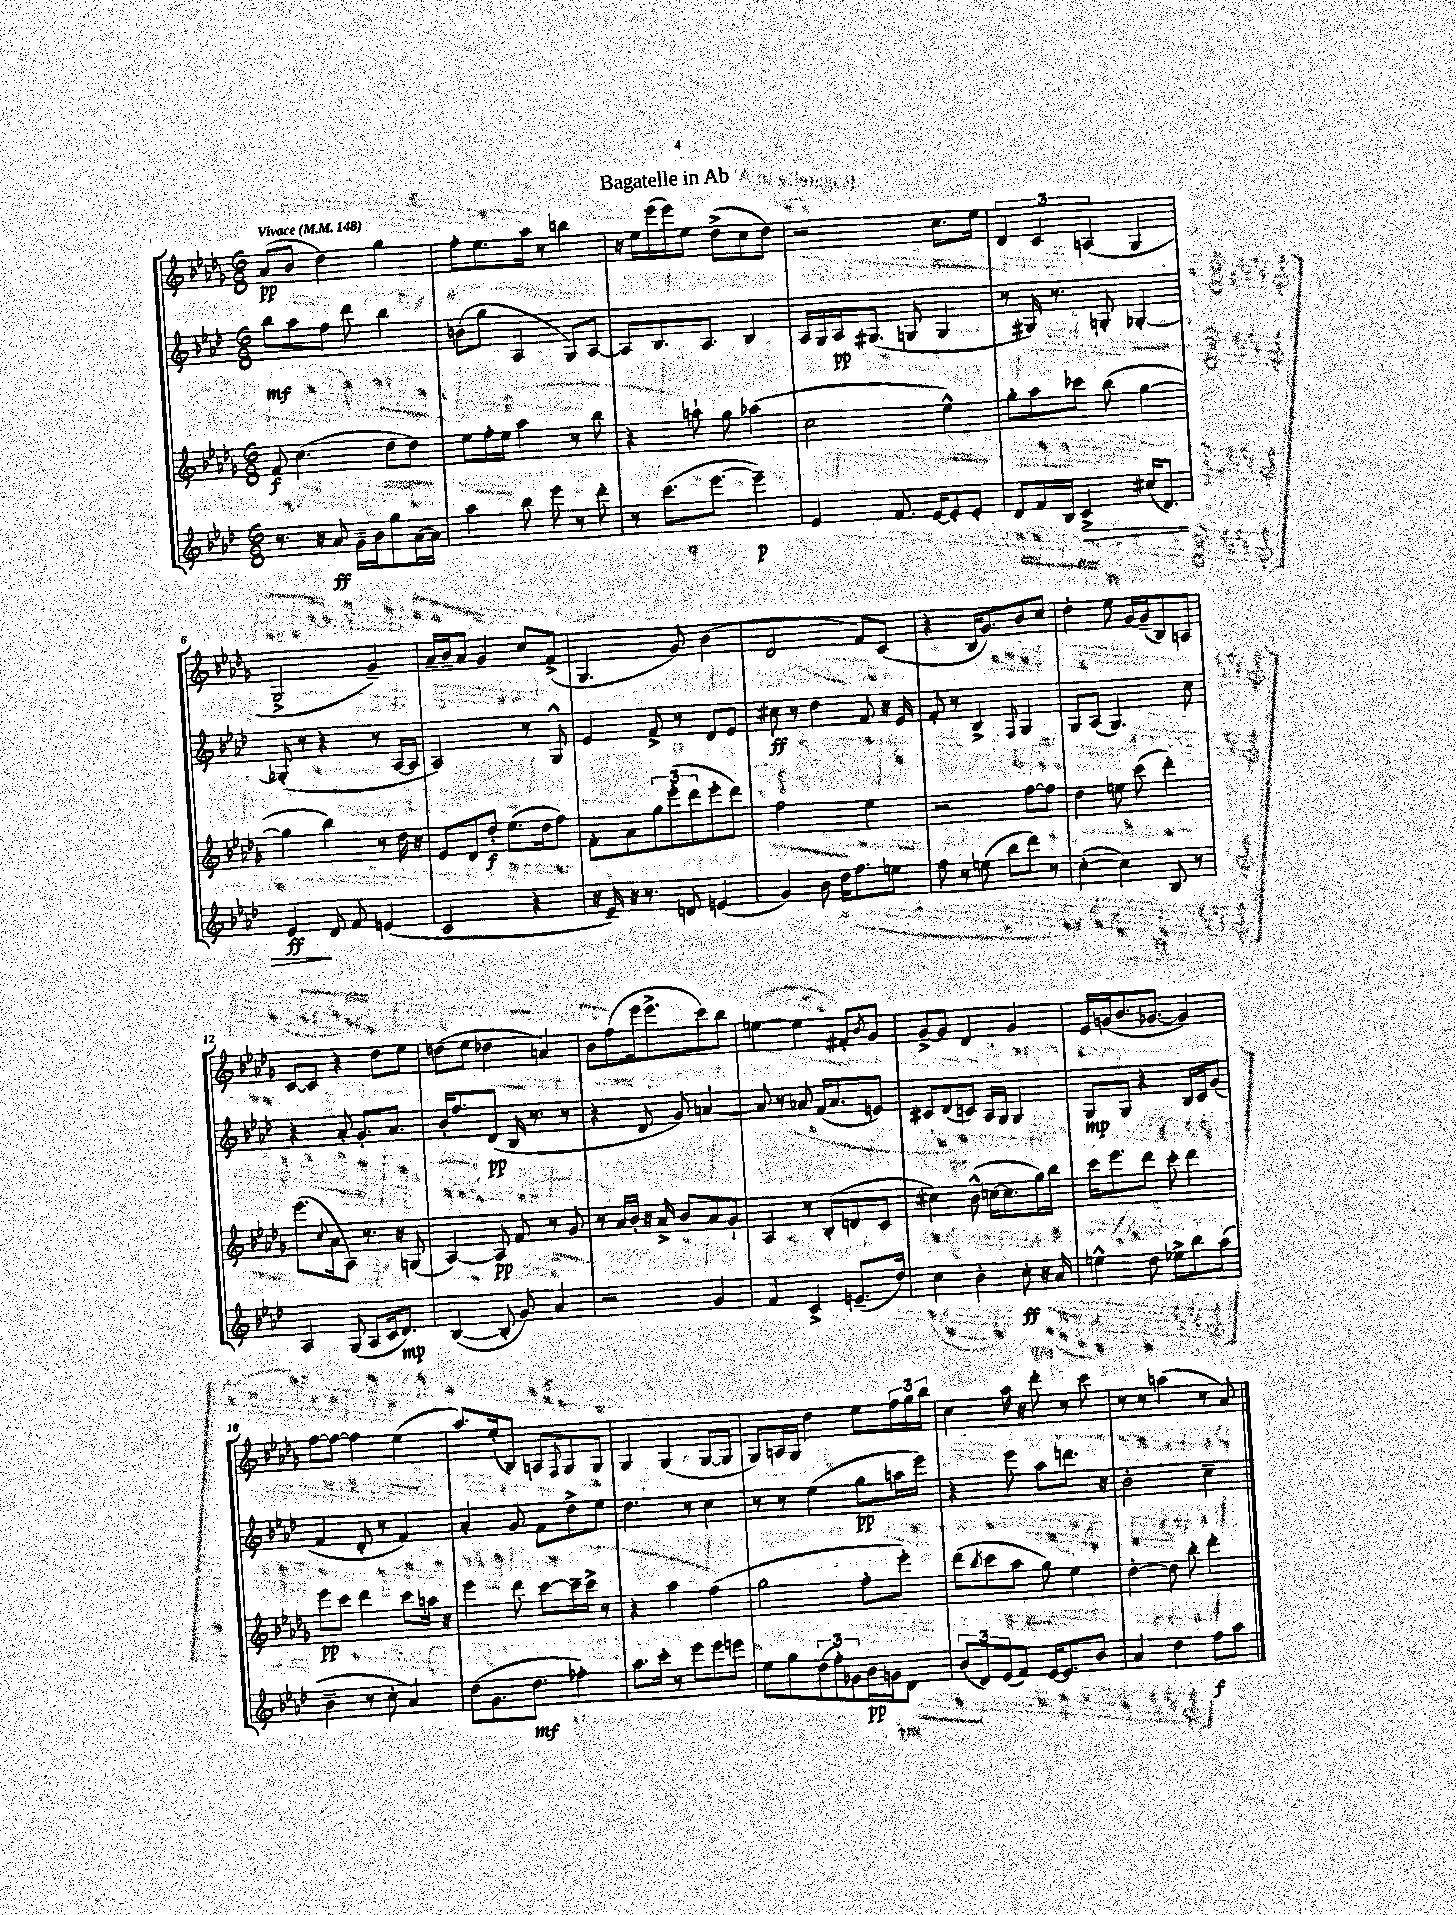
\header { title = "Bagatelle in Ab" }
<<
\new StaffGroup <<
\new Staff = "s0" {
    \clef treble \key des \major \numericTimeSignature \time 6/8 \tempo "Vivace" 4 = 148
    aes'8\pp( bes'8 des''4) ges''4 |
    f''8-. ees''8. aes''16 r8 b''4 |
    r16 ees''16 ees'''16( ees'''16) ees''8 des''8->( c''8 des''8) |
    r2 c''8. ees''16 |
    \tuplet 3/2 { des'4 c'4 a4( } ges4 |
    ges2-> ges'4--) |
    aes'16-- bes'16-- aes'8 ges'4 c''8 f'8->( |
    ges4. ges'8) bes'4( |
    des'2 f'8) c'8( |
    r4 bes16 ges'8.) bes'8 c''8 |
    des''4-. ees''8 ges'16~ ges'16--( bes8) a8 |
    c'8~ c'8 r4 des''8 ees''8 |
    d''8( ees''8 des''4 a'4) |
    bes'8 f''8( ees'''16 ees'''8.-> c'''8) bes''8 |
    e''4~ e''4 fis'8-. \acciaccatura { bes'8 } ges'8 |
    ges'8~-> ges'8 des'4 ges'4 |
    ees'16 g'16( bes'8. ges'8.~ ges'4) |
    f''8~ f''8~ f''4 ees''4( |
    aes''8.) ees''16-.( bes8) a8 \appoggiatura { f8 } ges8 ges8 |
    ges4 ges4( ges8~ ges8 |
    ges8) a16 ges16 des''4 ees''8 \tuplet 3/2 { f''16 ges''16 bes''16 } |
    c''4 aes''16 r16 des'''8-. r8 c'''8 |
    r8 r8 a''4( r8 aes'8) \bar "|." |
}
\new Staff = "s1" {
    \clef treble \key aes \major \numericTimeSignature \time 6/8
    bes''8\mf aes''8 f''8 des'''8 bes''4 |
    b'8( g''8 aes4 g8) aes8~ |
    aes8 bes8. aes8. bes4 |
    aes16 g16 aes16\pp gis8.( g8 g4 |
    r8 gis16) r8. g8-. ges4~-. |
    ges8-.( r8 r4 r8 aes16~ aes16 |
    aes2) r8 g8-^ |
    ees'4 f'8-> r8 des'8 ees'8 |
    cis''8\ff r8 des''4 f'8 r16 ees'16 |
    f'8-. r8 bes4-> \appoggiatura { f8 } g4 |
    g8 aes8( g4.) c''8 |
    r4 aes'8-. g'8.-. aes'8. |
    bes'16-. f''8. des'8\pp( bes16 r8. r8 |
    r4 des'8 g'8) a'4~ |
    a'8 r8 aes'8 f'16( aes'8. e'8) |
    cis'8 des'8( c'8) aes16 g16 g4 |
    g8\mp g8 r4 bes16 c'16 g'8( |
    f'4 des'8-. r8 f'4) |
    aes'4-. g'8 f'8 des''8-> ees''8 |
    des''4. r8 c''4 |
    r8 r8 ees''4( g''8\pp a''16 ees'''16) |
    r4 ees'''8 aes''8 d'''8. r16 |
    bes'2-. c''4-- \bar "|." |
}
\new Staff = "s2" {
    \clef treble \key des \major \numericTimeSignature \time 6/8
    f'8\f c''4.( des''8 des''8) |
    ees''8 f''16-. ees''16 aes''4 r8 bes''8 |
    r4 a''8-! ges''8 aes''4( |
    c''2 ees''4-^) |
    ges''8-. aes''8 ces'''8 bes''8( ges''4~ |
    ges''4 bes''4) r8 des''16 r16 |
    ees'8 des'8 des''8-.\f ees''8.( des''16 f''8) |
    f'8-. aes'8 \tuplet 3/2 { ges''8 ees'''8-.( des'''8 } ees'''8-. des'''8) |
    f''2 ees''4 |
    r2 f''8~ f''8 |
    des''4 e''8 c'''8( des'''4-.) |
    ees'''8.( \appoggiatura { c''8 } aes'16 aes8) r8. r16 g8( |
    aes4~) aes8\pp f'8 r8 ges'8 |
    r8 aes'16 bes'16-. r16 aes'16-> bes'8 aes'8 ges'8-! |
    aes4 r8 bes8-.( d'8 c'8 |
    cis''4) bes'8-^( c''16~ c''8. ges''16) bes''16 |
    c'''16 ees'''8. des'''8 c'''8-. des'''4 |
    ees'''8\pp c'''8 des'''4 c'''8 a''16 r16 |
    ees'''4 des'''8 c'''8~ c'''16-- c'''16-> r8 |
    r4 aes''4 f''4( |
    ges''2 f''8-. ees'''8-.) |
    des'''8( \acciaccatura { bes''8 } c'''8 aes''8 ges''8) ees''4 |
    des''4~-. des''8 bes''8-. des'''4-. \bar "|." |
}
\new Staff = "s3" {
    \clef treble \key aes \major \numericTimeSignature \time 6/8
    r8. r16 aes'8\ff g'16-- bes'16 g''8 aes'16~ aes'16 |
    aes''4 bes''8 ees'''8 r8 des'''8-. |
    r8 c'''8.( ees'''8.~ ees'''4--\p) |
    ees'4 f'8. ees'16~ ees'8-. ees'8-. |
    des'8 f'16 bes16 c'4->\> cis''16( des'8.) |
    ees'4\ff\! des'8 f'8 e'4( |
    c'2 r4 |
    r16 ees'16--) r16 r8. d'8 e'4( |
    g'4) bes'8 des''16 f''8. e''8 |
    f''8 r8 e''8( bes''8 des'''8) r8 |
    c''4~-.( c''4) bes8 r8 |
    aes4 g8( aes8 c'16 des'8.\mp) |
    bes4~( bes8-. g'8) aes'4 |
    r2 g'4 |
    f'4 c'4-> e'8.--( des''16) |
    c''4 bes'4-. c''8-.\ff r16 aes'16 |
    e''4-^ des''8 ees''8-> bes''8 aes''8( |
    bes'4-- r8 c''8-. aes'4) |
    des''8( g'8. des''8.\mf fes''4-.) |
    aes''8. c'''16-. r8 ees'''8 ees'''8 e'''8 |
    ees''8 g''8 \tuplet 3/2 { des''8( f''8-.) ges'8 } bes'16\pp g'16 des'8 |
    \tuplet 3/2 { bes'8( des'8) ees'8( } f'8) ees'16~ ees'8. bes'8 |
    aes'4 des''4 f''8\f aes''8 \bar "|." |
}
>>
>>
